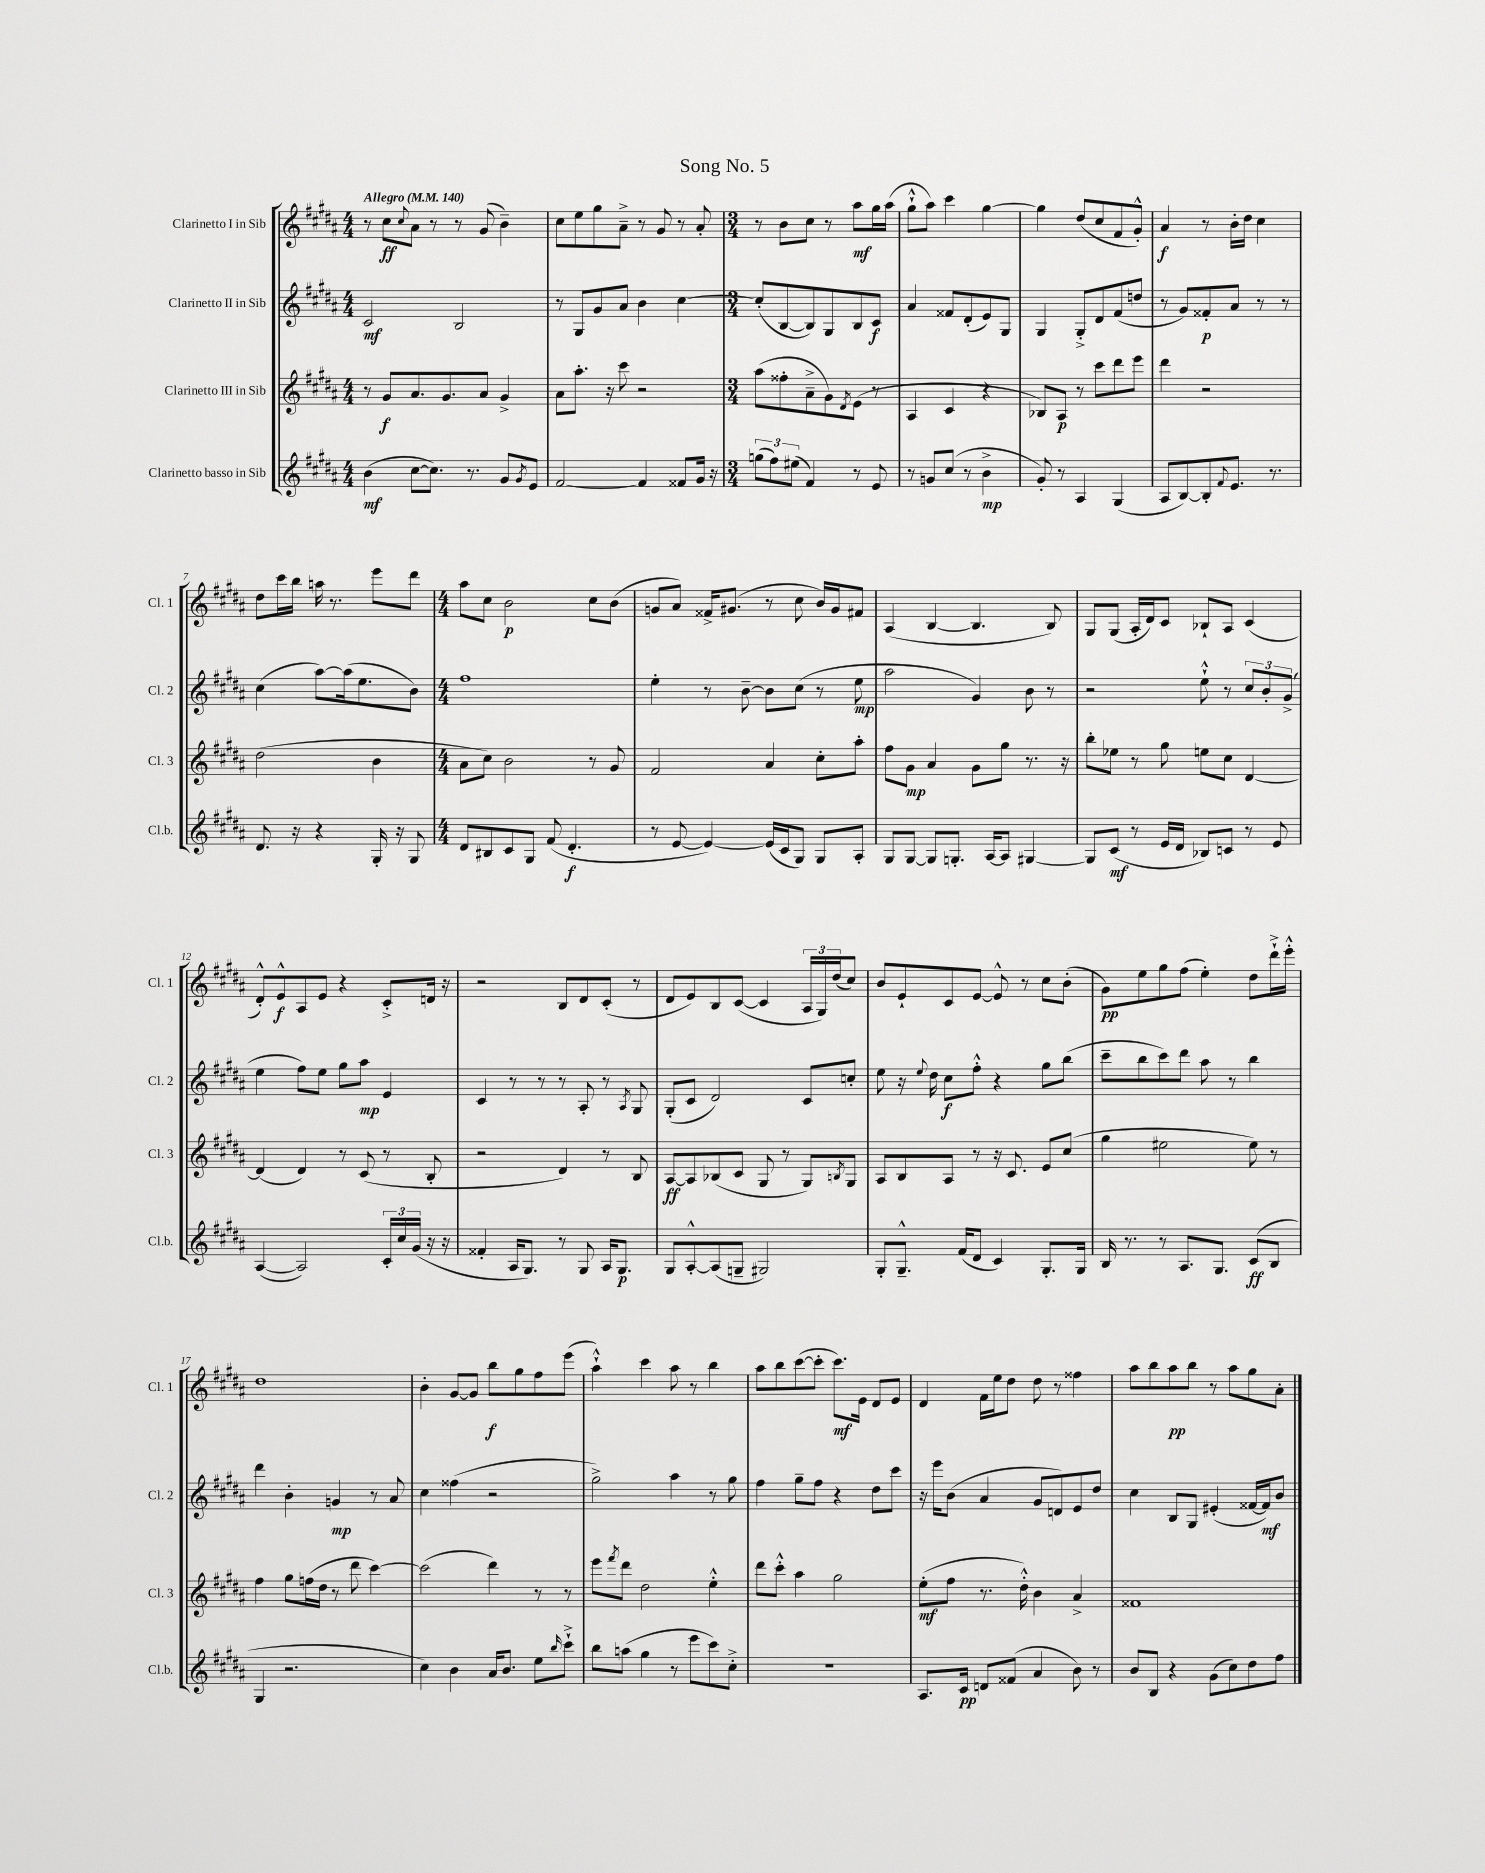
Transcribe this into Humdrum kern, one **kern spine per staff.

**kern	**kern	**kern	**kern
*staff4	*staff3	*staff2	*staff1
*clefG2	*clefG2	*clefG2	*clefG2
*k[f#c#g#d#a#]	*k[f#c#g#d#a#]	*k[f#c#g#d#a#]	*k[f#c#g#d#a#]
*M4/4	*M4/4	*M4/4	*M4/4
*MM140	*MM140	*MM140	*MM140
(4b	8r	2c#	8r
.	8g#	.	8cc#
.	.	.	8qqcc#
[8cc#	8.a#	.	8a#
8.cc#])	.	.	8r
.	8.g#	.	.
.	.	2B	8r
8.r	.	.	.
.	8a#	.	(8g#
8g#	4g#^	.	4b~)
8qg#	.	.	.
8e	.	.	.
=	=	=	=
[2f#	8a#	8r	8cc#
.	8.aa#'	8G#	8ee
.	.	8g#	8gg#
.	16r	.	.
.	8ccc#	8a#	8a#~^
4f#]	2r	4b	8r
.	.	.	8g#
8f##	.	[4cc#	8r
16g#	.	.	8a#'
16r	.	.	.
=	=	=	=
*M3/4	*M3/4	*M3/4	*M3/4
(12gg	(8aa#	(8cc#']	8r
12ff#)	.	.	.
.	8ff##'	[8B	8b
(12ee#	.	.	.
4f#)	8a#~^	8B])	8cc#
.	8g#)	8G#	8r
.	8qd#	.	.
8r	(8e	8B	8aa#
8e	8r	8c#	16gg#
.	.	.	(16aa#
=	=	=	=
8r	4A#	4a#	8gg#`^^
8g	.	.	8aa#)
(8cc#	4c#	8f##	4ccc#
8r	.	(8d#'	.
4b^	4r	8e)	[4gg#
.	.	8G#	.
=	=	=	=
8g#')	8B-)	4G#	4gg#]
8r	8A#	.	.
4A#	8r	8G#'^	(8dd#
.	8ccc#	8d#	8cc#
(4G#	8ddd#	(8f#	8f#
.	8eee	8dd	8g#'^^)
=	=	=	=
8A#	4ddd#	8r	4a#
[8B)	.	8g#)	.
8B']	2r	8f##'	8r
8qqf#	.	.	.
8.e	.	8a#	16b'
.	.	.	16dd#
.	.	8r	4cc#
8.r	.	.	.
.	.	8r	.
=	=	=	=
8.d#	(2dd#	(4cc#	8dd#
.	.	.	16ccc#
16r	.	.	16bb
4r	.	[8aa#)	16aa
.	.	.	8.r
.	.	(16aa#]	.
.	.	8.ee	.
16G#'	4b	.	8eee
16r	.	.	.
8G#	.	8b)	8ddd#
=	=	=	=
*M4/4	*M4/4	*M4/4	*M4/4
8d#	8a#	1ff#	8aa#
8B#	8cc#)	.	8cc#
8c#	2b	.	2b
8G#	.	.	.
(8f#	.	.	.
4.d#'	.	.	.
.	8r	.	8cc#
.	8g#	.	(8b
=	=	=	=
8r	2f#	4ee'	8g
[8e	.	.	8a#)
4e_)	.	8r	16f##^
.	.	.	(8.g#
.	.	[8b~	.
(16e]	4a#	8b]	8r
16c#	.	.	.
8G#)	.	(8cc#	8cc#
8G#	8cc#'	8r	16b)
.	.	.	16g#
8A#'	8aa#'	8ee	8f#
=	=	=	=
8G#	8ff#	2aa#	(4A#
[8G#	8g#	.	.
8G#]	4a#	.	[4B
8.G'	.	.	.
.	8g#	4g#)	4.B]
[16A#	.	.	.
8A#]	8gg#	.	.
[4G#	8.r	8b	.
.	.	8r	8B)
.	16r	.	.
=	=	=	=
8G#]	8bb'	2r	8G#
(8c#	8ee-	.	(8G#
8r	8r	.	16A#'
.	.	.	16d#)
16e	8gg#	.	8c#
16d#	.	.	.
8B-)	8ee	8ee`^^	8B-`
8c	8cc#	8r	8A#
8r	[4d#	12cc#	(4c#
.	.	12b'	.
8e	.	.	.
.	.	(12g#^	.
=	=	=	=
([4A#	(4d#]	4ee	8d#'^^)
.	.	.	8e^^
2A#])	4d#)	8ff#)	8A#
.	.	8ee	8e
.	8r	8gg#	4r
.	(8c#	8aa#	.
24c#'	8r	4e	8c#'^
24cc#	.	.	.
(24g#	.	.	.
16r	8B'	.	16d
16r	.	.	16r
=	=	=	=
4f##'	2r	4c#	2r
16A#	.	8r	.
8.G#)	.	.	.
.	.	8r	.
8r	4d#)	8r	8B
8G#	.	8A#'	8d#
16A#	8r	8r	(8c#'
8.G#	.	.	.
.	.	8qA#	.
.	8B	8G#	8r
=	=	=	=
8G#	[8A#	(8G#'	8d#
[8A#'^^	8A#]	8c#	8e)
(8A#]	(8B-	2d#)	8B
8G~	8c#	.	([8c#
2G#)	8G#	.	4c#]
.	8r	.	.
.	8G#)	8c#	24A#
.	.	.	24G#)
.	.	.	(24dd#
.	8qB	.	.
.	8G#	8cc'	8cc#)
=	=	=	=
8G#'	8A#	8ee	8b
8.G#~^^	8B	16r	8e`
.	.	8qqee	.
.	.	16dd#	.
.	8A#	8cc#	8c#
(16f#	.	.	.
8d#	8r	8ff#'^^	[8e
4c#)	16r	4r	8e^^]
.	8.c#	.	.
.	.	.	8r
8.G#'	8e	8gg#	8cc#
.	(8cc#	(8bb	(8b'
16G#	.	.	.
=	=	=	=
16B	4gg#	8ccc#~	8g#)
8.r	.	.	.
.	.	8bb	8ee
8r	2ee#	8ccc#)	8gg#
8.A#	.	8ddd#	(8ff#
.	.	8aa#	4ee')
8.G#	.	.	.
.	.	8r	.
(8c#	8ee#)	4bb	8dd#
8B	8r	.	16ddd#`^
.	.	.	16eee'^^
=	=	=	=
4G#	4ff#	4ddd#	1dd#
2.r	8gg#	4b'	.
.	(16ff	.	.
.	16dd#	.	.
.	8r	4g	.
.	8ddd#	.	.
.	[4ccc#)	8r	.
.	.	8a#	.
=	=	=	=
4cc#)	(2ccc#]	4cc#	4b'
4b	.	(4ff##	[8g#
.	.	.	8g#]
16a#	4ddd#)	2r	8bb
8.b	.	.	.
.	.	.	8gg#
8ee	8r	.	8ff#
16qqbb	.	.	.
8ccc#`^	8r	.	(8eee
=	=	=	=
8bb	8eee	2gg#^)	4aa#`^^)
.	8qfff#	.	.
(8aa	8ddd#	.	.
4gg#	2dd#	.	4ccc#
8r	.	4aa#	8aa#
8eee	.	.	8r
8ccc#)	4ee'^^	8r	4bb
8cc#'^	.	8gg#	.
=	=	=	=
1r	8ddd#	4ff#	8aa#
.	8ccc#'^^	.	8bb
.	4aa#	8gg#~	([8ccc#
.	.	8ff#	8ccc#']
.	2gg#	4r	8.ccc#)
.	.	.	16e
.	.	8dd#	8d#
.	.	8ccc#	8e
=	=	=	=
8.A#	(8ee'	16r	4d#
.	.	16eee	.
.	8ff#	(8b	.
16c#	.	.	.
8d	8.r	4a#	16f#
.	.	.	16ee
(8f##	.	.	8dd#
.	16dd#'^^)	.	.
4a#	4b	8g#	8dd#
.	.	8d)	8r
8b)	4a#^	8e	4ff##
8r	.	8dd#	.
=	=	=	=
8b	1f##	4cc#	8aa#
8B	.	.	8bb
4r	.	8B	8aa#
.	.	8G#	8bb
(8g#	.	(4e#'	8r
8cc#)	.	.	8aa#
8dd#	.	[16f##	8gg#
.	.	16f##])	.
8ff#	.	8b	8a#'
==	==	==	==
*-	*-	*-	*-
